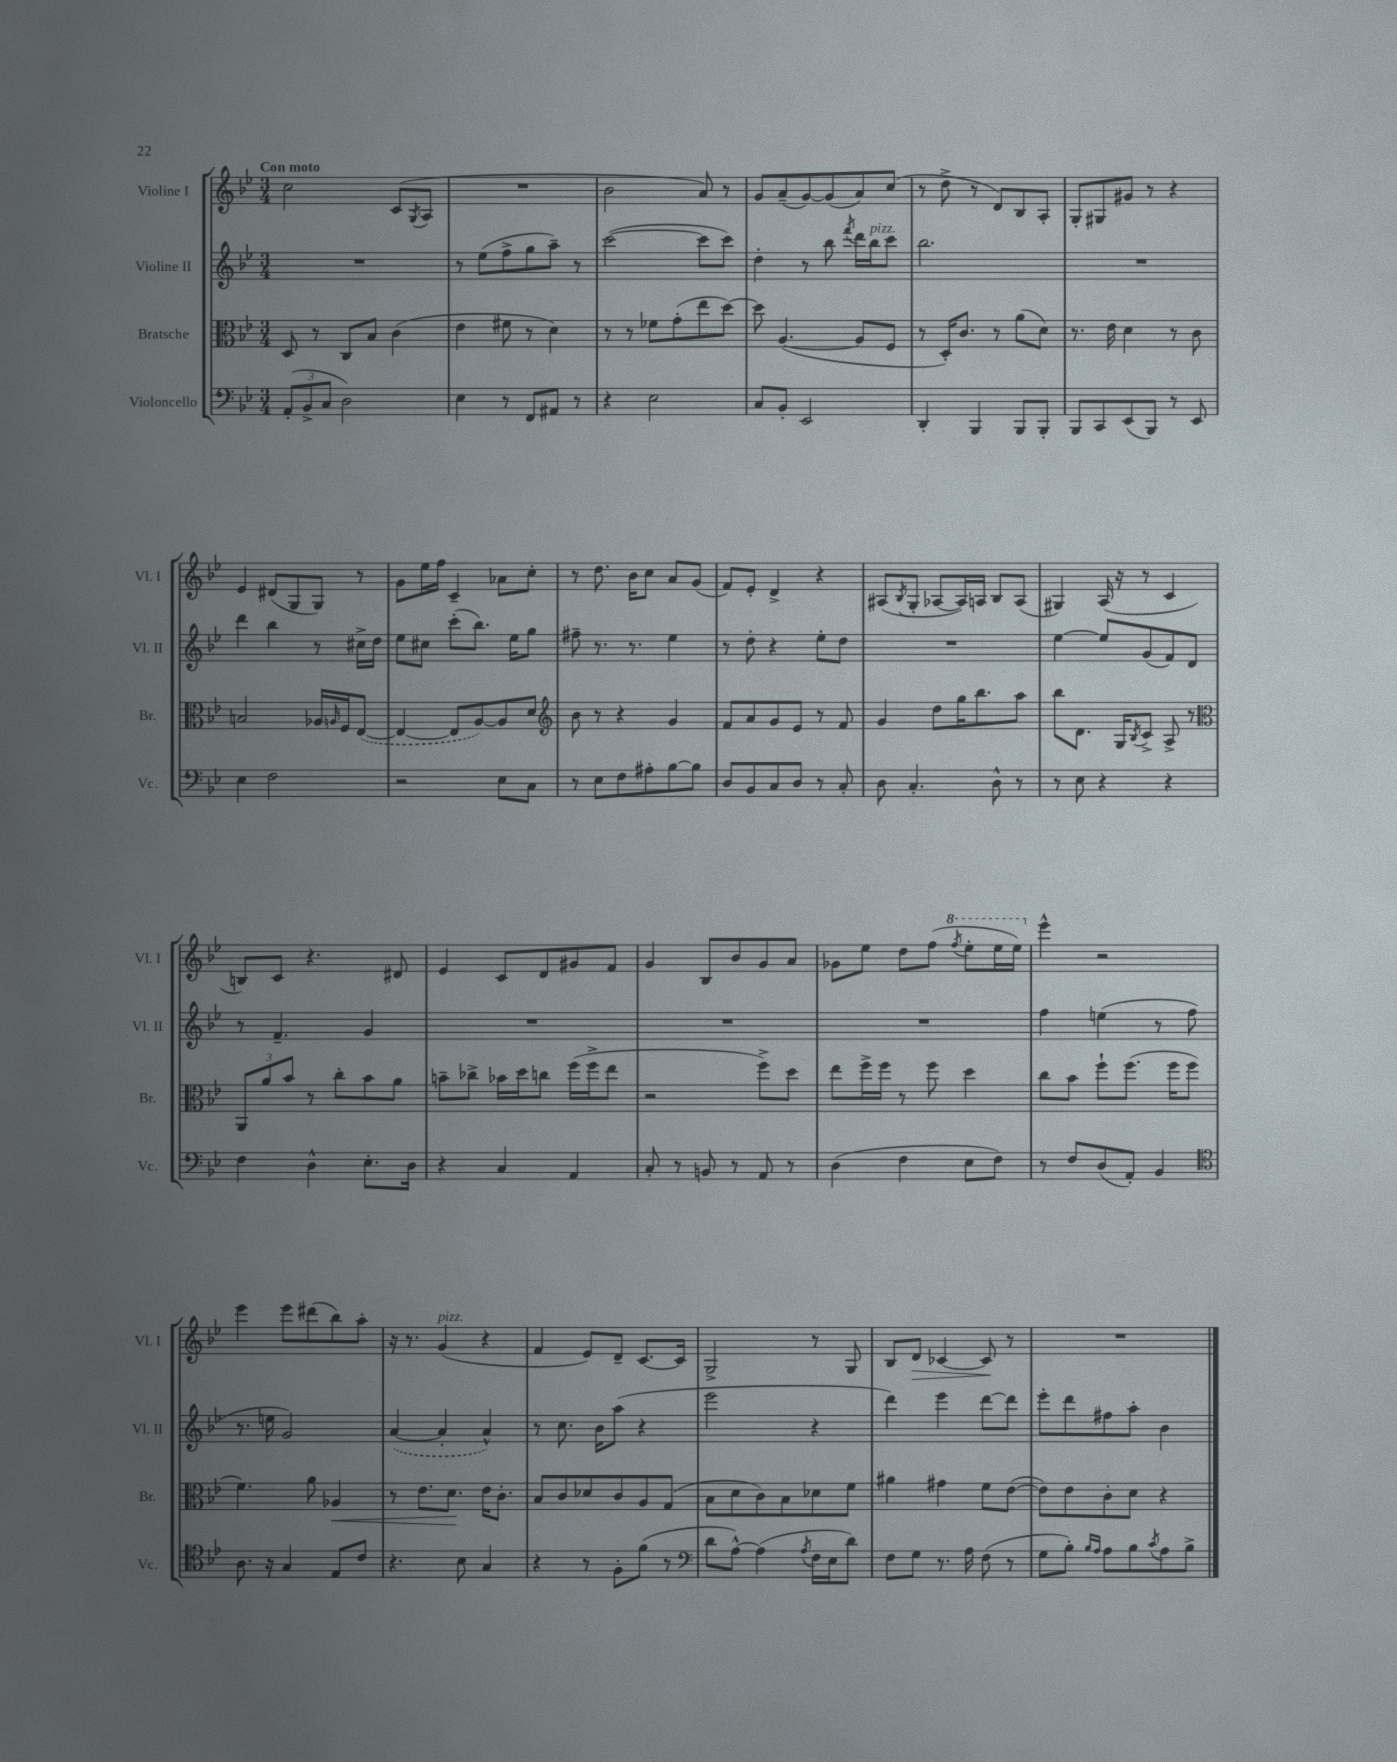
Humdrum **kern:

**kern	**kern	**kern	**kern
*staff4	*staff3	*staff2	*staff1
*clefF4	*clefC3	*clefG2	*clefG2
*k[b-e-]	*k[b-e-]	*k[b-e-]	*k[b-e-]
*M3/4	*M3/4	*M3/4	*M3/4
(12AA'	8D	2.r	2cc
12BB-^	.	.	.
.	8r	.	.
12C	.	.	.
2D)	8C	.	.
.	8B-	.	.
.	(4c	.	(8c
.	.	.	8qG
.	.	.	8A
=	=	=	=
4E-	4e-	8r	2.r
.	.	(8ee-	.
8r	8f#	8ff^	.
8FF	8r	8gg	.
8AA#	4d)	8aa~)	.
8r	.	8r	.
=	=	=	=
4r	8r	([2ccc	2b-
.	8r	.	.
2E-	8f-	.	.
.	(8g'	.	.
.	8ee-	8ccc]	8a)
.	[8dd)	8ccc)	8r
=	=	=	=
8C	8dd]	4dd'	8g
8BB-'	([4.A	.	(8a~
2EE-	.	8r	[8g)
.	.	8bb-	(8g]
.	.	8qfff	.
.	8A]	16ddd	8a)
.	.	16bb-	.
.	8F	8ccc	(8cc
=	=	=	=
4DD'	8r	2.bb-	8r
.	16D')	.	8dd^
.	8.c	.	.
4BBB-	.	.	8r
.	8r	.	8d)
8BBB-	(8a	.	8B-
8BBB-'	8d)	.	8A'
=	=	=	=
8BBB-	8.r	2.r	8G'
8CC	.	.	8G#
.	16e-	.	.
(8EE-	4d	.	8g#
8BBB-)	.	.	8r
8r	8r	.	4r
8EE-	8c	.	.
=	=	=	=
4E-	2B	4ddd	4e-
2F	.	4bb-	(8d#
.	.	.	8G
.	16A-	8r	8G)
.	16qqA	.	.
.	16F	.	.
.	([8E-	16cc#^	8r
.	.	16dd	.
=	=	=	=
2r	4E-_	8ee-	8g
.	.	8cc#	16ee-
.	.	.	16ff
.	8E-]	(8ccc'	4c~
.	[8A)	8.bb-)	.
8E-	8A]	.	8a-
.	.	16ee-	.
8C	8d	8gg	8cc'
=	=	=	=
*	*clefG2	*	*
8r	8b-	8ff#~	8r
8E-	8r	8.r	8.dd
8F	4r	.	.
.	.	8.r	16b-
8A#'	.	.	8cc
[8B-	4g	4ee-	8a
8B-]	.	.	(8g
=	=	=	=
8D	8f	8r	8f)
8BB-	8a	8dd'	8e-'
8C	8g	4r	4d^
8D	8e-	.	.
8r	8r	8ee-'	4r
8C'	8f	8dd	.
=	=	=	=
8D	4g	2.r	(8A#
.	.	.	8qB-
4.C'	.	.	8G'
.	8dd	.	[8A-
.	16gg	.	16A-])
.	8.bb-	.	16A
8D^^	.	.	8B-
8r	8aa	.	(8A
=	=	=	=
8r	8bb-	[4ee-	4G#)
8E-	8.d	.	.
4r	.	8ee-]	(16A
.	16G	.	16r
.	8qB-	.	.
.	8c^	(8g	8r
4r	8A^	8f)	4c
.	8r	8d	.
=	=	=	=
*	*clefC3	*	*
4F	12AA	8r	8B)
.	12a	.	.
.	.	4.f~	8c
.	12b-	.	.
4D^^	8r	.	4.r
.	8cc'	.	.
8.E-'	8b-	4g	.
.	8a	.	8d#
16D	.	.	.
=	=	=	=
4r	8b~	2.r	4e-
.	8cc-^	.	.
4C	16b-	.	8c
.	16dd	.	.
.	8cc	.	8d
4AA	(16ff	.	8g#
.	16ff^	.	.
.	8ee-	.	8f
=	=	=	=
8C'	2r	2.r	4g
8r	.	.	.
8BB	.	.	8B-
8r	.	.	8b-
8AA	8ff^)	.	8g
8r	8dd	.	8a
=	=	=	=
(4D	8ee-	2.r	8g-
.	16ff^	.	8ee-
.	16ff	.	.
4F	8r	.	8dd
.	8ff	.	(8ff
.	.	.	8qfff
8E-	4dd	.	8eee-'
8F)	.	.	16eee-
.	.	.	16eee-)
=	=	=	=
8r	8cc	4ff	4eee-^^
8F	8b-	.	.
(8D	8ff`	(4ee	2r
8AA')	(8.ff	.	.
4BB-	.	8r	.
.	16ff	.	.
.	8ff	8ff	.
=	=	=	=
*clefC4	*	*	*
8.A	4.f)	8.r	4eee-
16r	.	16ee	.
4G	.	2g)	8eee-
.	8a	.	(8ddd#
8E-	4A-	.	8bb-)
8c	.	.	8aa'
=	=	=	=
4.r	8r	([4a	16r
.	.	.	8.r
.	8.e-	.	.
.	.	4a']	(4g
.	8.d	.	.
8B-	.	.	.
4G	16e-	4a^^)	4r
.	8.c'	.	.
=	=	=	=
4r	8B-	8r	4f
.	8c	8.cc	.
8r	8d-	.	8e-)
.	.	16b-	.
8F'	8c	(8aa	8d~
(8f	8A	4r	[8.c
8r	(8G	.	.
.	.	.	16c]
=	=	=	=
*clefF4	*	*	*
8d	8B-	2eee-	2G^
[8A^^)	8d	.	.
(4A]	8c)	.	.
.	8B-	.	.
8qA	.	.	.
16F	8d-	4r	8r
16E-	.	.	.
8d)	8f	.	8G
=	=	=	=
8F	4a#	4ddd)	8B-
8G	.	.	8d
8.r	4g#	4eee-	[4c-
16A	.	.	.
(8F	8f	[8ddd	8c-]
8r	([8e-	8ddd]	8r
=	=	=	=
8G	8e-])	8eee-'	2.r
8B-')	8e-	8ddd	.
16qqB-	.	.	.
16qqA	.	.	.
8A	8c'	8ff#	.
8B-	8d	8aa'	.
8qc	.	.	.
8A	4r	4b-	.
8B-^	.	.	.
==	==	==	==
*-	*-	*-	*-
